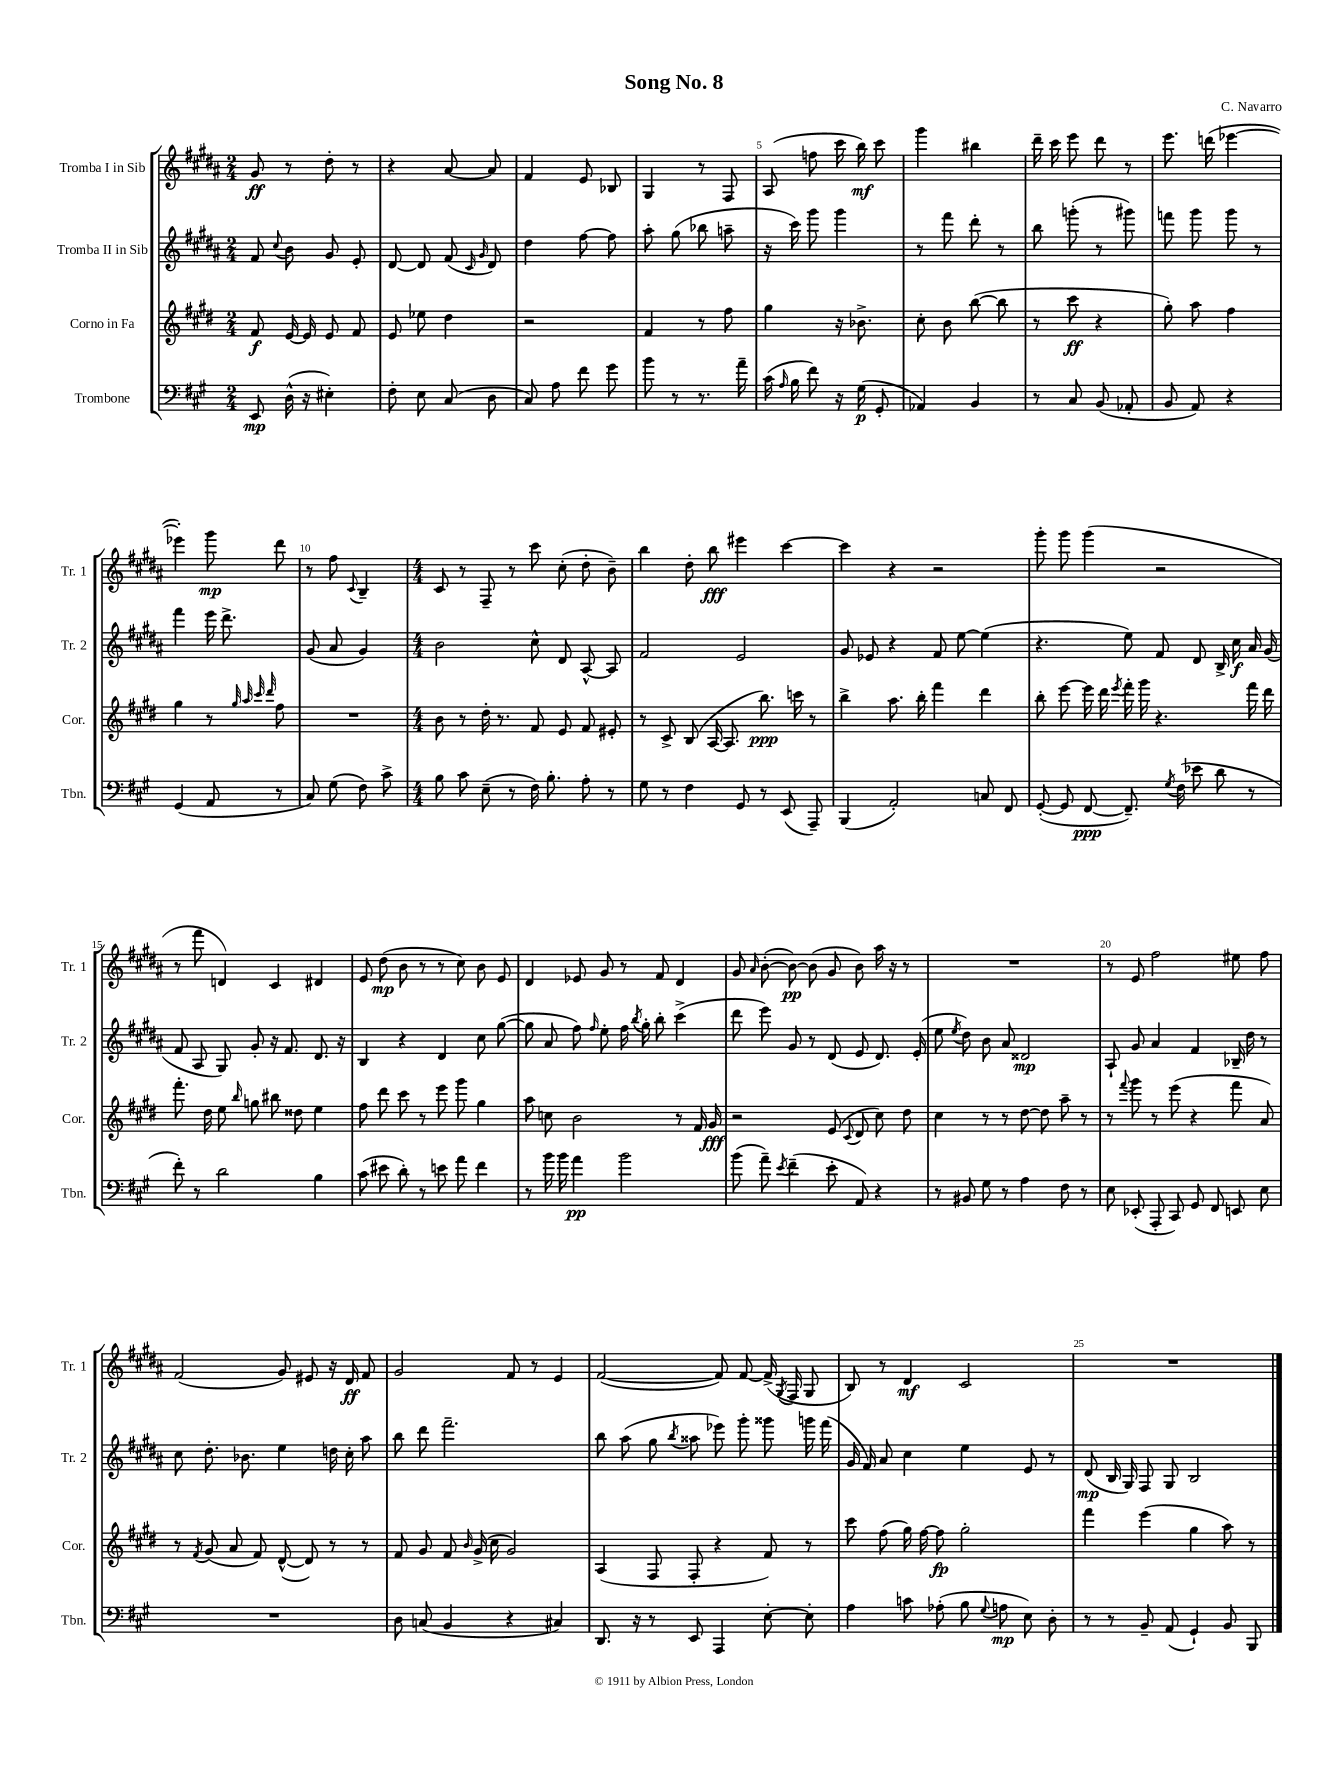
\header { title = "Song No. 8" composer = "C. Navarro" }
<<
\new StaffGroup <<
\new Staff = "s0" \with { instrumentName = "Tromba I in Sib" shortInstrumentName = "Tr. 1" } {
    \clef treble \key b \major \numericTimeSignature \time 2/4
    \autoBeamOff gis'8\ff r8 dis''8-. r8 |
    r4 ais'8~ ais'8 |
    fis'4 e'8 bes8 |
    gis4 r8 fis8 |
    ais8( f''8 cis'''16 b''16\mf) cis'''8 |
    gis'''4 bis''4 |
    dis'''16-- cis'''16 e'''8 dis'''8 r8 |
    e'''8. d'''16( ees'''4~ |
    ees'''4-.) gis'''8\mp dis'''8 |
    r8 fis''8 \appoggiatura { cis'8 } b4-- |
    \numericTimeSignature \time 4/4 cis'8 r8 fis8-- r8 cis'''8 cis''8-.( dis''8-. b'8--) |
    b''4 dis''8-. b''8\fff eis'''4 cis'''4~ |
    cis'''4 r4 r2 |
    gis'''8-. gis'''8 gis'''4( r2 |
    r8 fis'''8 d'4) cis'4 dis'4 |
    e'8 dis''8\mp( b'8 r8 r8 cis''8) b'8 e'8 |
    dis'4 ees'8 gis'8 r8 fis'8 dis'4 |
    gis'8 \grace { ais'16 } b'8~-.( b'8~\pp) b'8( gis'8 b'8) ais''16 r16 r8 |
    R1 |
    r8 e'8 fis''2 eis''8 fis''8 |
    fis'2( gis'8) eis'8 r16 dis'16\ff fis'8 |
    gis'2 fis'8 r8 e'4 |
    fis'2~( fis'8) fis'8~ fis'16->( \acciaccatura { gis8 } fis16 gis8 |
    b8) r8 dis'4\mf cis'2 |
    R1 \bar "|." |
}
\new Staff = "s1" \with { instrumentName = "Tromba II in Sib" shortInstrumentName = "Tr. 2" } {
    \clef treble \key b \major \numericTimeSignature \time 2/4
    \autoBeamOff fis'8 \appoggiatura { cis''8 } b'8 gis'8 e'8-. |
    dis'8~ dis'8 fis'8( \grace { cis'16 gis'16 } dis'8) |
    dis''4 fis''8~ fis''8 |
    ais''8-. gis''8( bes''8 a''8-- |
    r16 cis'''16) gis'''8 gis'''4 |
    r8 fis'''8 dis'''8-. r8 |
    b''8 g'''8-.( r8 gis'''8) |
    f'''8 gis'''8 gis'''8 r8 |
    fis'''4 e'''16 dis'''8.-> |
    gis'8( ais'8 gis'4) |
    \numericTimeSignature \time 4/4 b'2 cis''8-^ dis'8 ais8~-^ ais8 |
    fis'2 e'2 |
    gis'8 ees'8 r4 fis'8 e''8~ e''4( |
    r4. e''8) fis'8 dis'8 b16-> cis''16\f ais'16 gis'16( |
    fis'8 ais8 gis8) gis'8-. r16 fis'8. dis'8. r16 |
    b4 r4 dis'4 cis''8 gis''8~( |
    gis''8 ais'8 fis''8) \grace { fis''16 } e''8-. fis''16 \acciaccatura { b''8 } gis''16-. b''8-. cis'''4->( |
    dis'''8 e'''8) gis'8 r8 dis'8( e'8 dis'8.) e'16-.( |
    e''8 \acciaccatura { e''8 } dis''8) b'8 ais'8 disis'2\mp |
    ais8-! gis'8 ais'4 fis'4 bes16-- dis''16 r8 |
    cis''8 dis''8.-. bes'8. e''4 d''16 cis''16-. ais''8 |
    b''8 dis'''8 fis'''2.-- |
    b''8 ais''8( gis''8 \acciaccatura { b''8 } aisis''8 ees'''8) gis'''8-. gisis'''8 g'''16 fis'''16( |
    gis'16 fis'16) ais'8 cis''4 e''4 e'8 r8 |
    dis'8\mp( b16 gis16) fis8 gis8 b2 \bar "|." |
}
\new Staff = "s2" \with { instrumentName = "Corno in Fa" shortInstrumentName = "Cor." } {
    \clef treble \key e \major \numericTimeSignature \time 2/4
    \autoBeamOff fis'8\f e'16~ e'16 e'8 fis'8 |
    e'8 ees''8 dis''4 |
    r2 |
    fis'4 r8 fis''8 |
    gis''4 r16 bes'8.-> |
    cis''8-. b'8 b''8~( b''8 |
    r8 cis'''8\ff r4 |
    gis''8-.) a''8 fis''4 |
    gis''4 r8 \grace { gis''32 a''32 cis'''32 dis'''32 } fis''8 |
    R2 |
    \numericTimeSignature \time 4/4 b'8 r8 dis''16-. r8. fis'8 e'8 fis'8 eis'8-. |
    r8 cis'8-> b8( a16~ a8. b''8.\ppp) c'''16 r8 |
    b''4-> a''8. b''16-. fis'''4 dis'''4 |
    b''8-. e'''8~ e'''16 dis'''16 \acciaccatura { e'''8 } fis'''16-. gis'''16 r4. fis'''16 dis'''16 |
    fis'''8.-. dis''16 e''8 \grace { b''16 } g''8 bis''8 disis''8 e''4 |
    fis''8 dis'''8 cis'''8 r8 e'''8 gis'''8 gis''4 |
    a''8 c''8 b'2 r8 fis'16 gis'16\fff |
    r2 e'8( \appoggiatura { cis'8 } dis'8 cis''8) dis''8 |
    cis''4 r8 r8 dis''8~ dis''8 a''8-- r8 |
    r8 \appoggiatura { fis'''8 } gis'''8 r8 e'''8( r4 fis'''8 a'8) |
    r8 \acciaccatura { fis'8 } gis'8( a'8 fis'8) dis'8~-^( dis'8) r8 r8 |
    fis'8 gis'8 fis'8 \grace { b'16 } gis'16->( cis''16 gis'2) |
    a4( fis8 fis8-. r4 fis'8) r8 |
    cis'''8 fis''8( gis''16) fis''16~ fis''8\fp gis''2-. |
    fis'''4 e'''4( gis''4 a''8) r8 \bar "|." |
}
\new Staff = "s3" \with { instrumentName = "Trombone" shortInstrumentName = "Tbn." } {
    \clef bass \key a \major \numericTimeSignature \time 2/4
    \autoBeamOff e,8\mp d16-^( r16 eis4-.) |
    fis8-. e8 cis8( d8 |
    cis8) a8 fis'8 gis'8 |
    b'8 r8 r8. a'16-- |
    cis'16( \grace { a16 } b16 fis'8) r16 gis16\p( gis,8-. |
    aes,4) b,4 |
    r8 cis8 b,8( aes,8-. |
    b,8 a,8) r4 |
    gis,4( a,8 r8 |
    cis8) gis8( fis8) cis'8-> |
    \numericTimeSignature \time 4/4 b8 cis'8 e8--( r8 fis16) b8.-. a8-. r8 |
    gis8 r8 fis4 gis,8 r8 e,8( a,,8--) |
    b,,4( a,2-.) c8 fis,8 |
    gis,8~-.( gis,8 fis,8~\ppp fis,8.--) \acciaccatura { gis8 } fis16( ees'8 d'8 r8 |
    fis'8-.) r8 d'2 b4 |
    cis'8( eis'8 d'8-.) r8 e'8 a'8 fis'4 |
    r8 b'16 b'16 a'4\pp b'2 |
    b'8( a'8--) \acciaccatura { e'8 } fis'4--( e'8-. a,8) r4 |
    r8 bis,8 gis8 r8 a4 fis8 r8 |
    e8 ees,8-.( a,,8-. cis,8) gis,8 fis,8 e,8 e8 |
    R1 |
    d8 c8( b,4 r4 cis4) |
    d,8. r16 r8 e,8 a,,4 e8~-. e8-. |
    a4 c'8 aes8-.( b8 \appoggiatura { gis8 } a8\mp e8) d8-. |
    r8 r8 b,8-- a,8( gis,4-!) b,8 b,,8 \bar "|." |
}
>>
>>
\layout { \context { \Score \override BarNumber.break-visibility = ##(#f #t #t) barNumberVisibility = #(every-nth-bar-number-visible 5) } }
